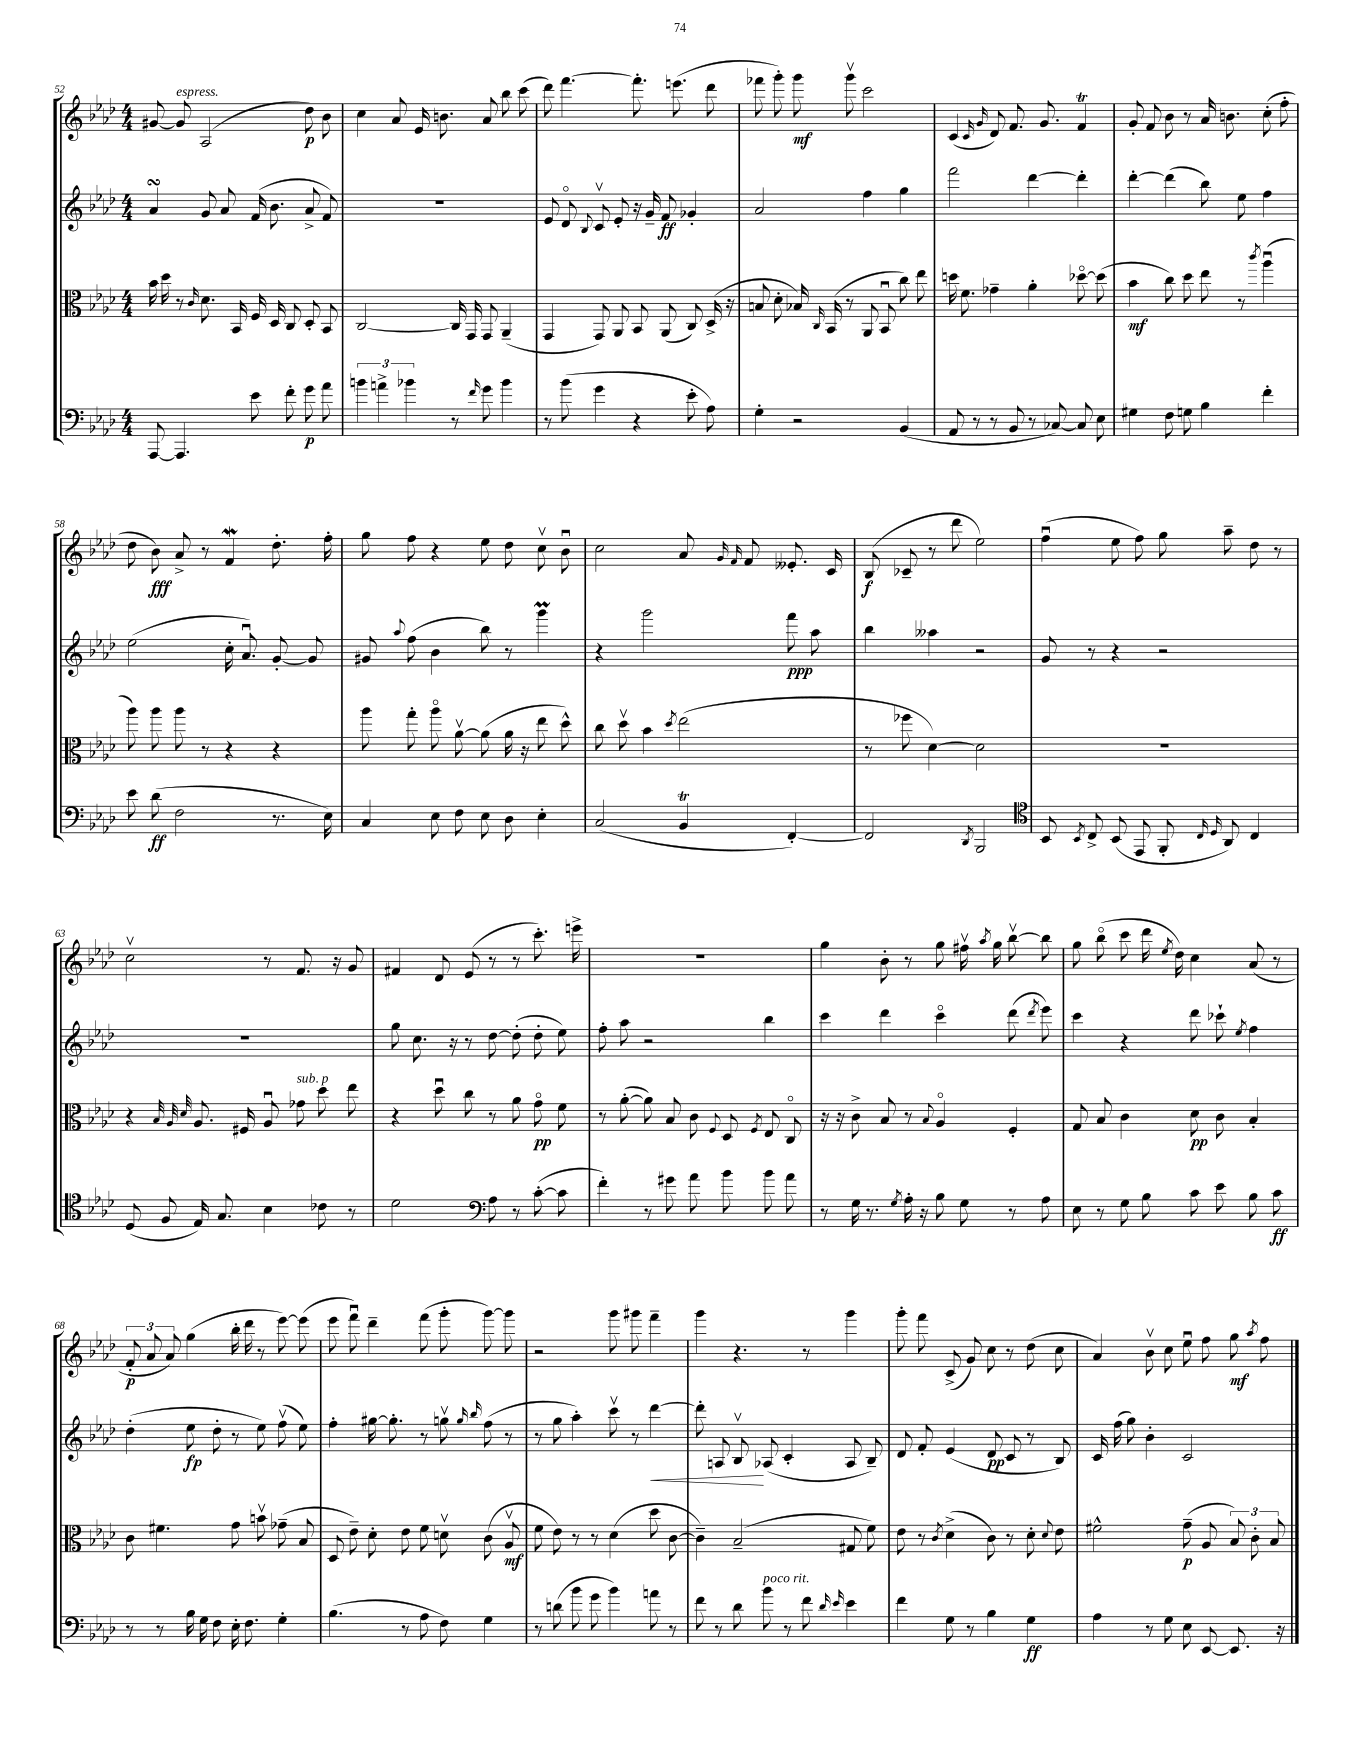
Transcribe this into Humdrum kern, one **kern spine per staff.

**kern	**kern	**kern	**kern
*staff4	*staff3	*staff2	*staff1
*clefF4	*clefC3	*clefG2	*clefG2
*k[b-e-a-d-]	*k[b-e-a-d-]	*k[b-e-a-d-]	*k[b-e-a-d-]
*M4/4	*M4/4	*M4/4	*M4/4
[8AAA-/	16b-\	4a-/	[8g#/
.	16dd-\	.	.
4.AAA-/]	8r	.	8g#/]
.	16qqc/	.	.
.	8.d-\	8g/	(2A-/
.	.	8a-/	.
.	16BB-/	.	.
8e-\	16F/	(16f/	.
.	16D-/	8.b-\	.
8f'\	8C/	.	.
8g\	8D-'/	8a-^/	8dd-\)
8a-\	8BB-/	8f/)	8b-\
=	=	=	=
6b\	[2C/	1r	4cc\
6a^\	.	.	.
.	.	.	8a-/
6b-\	.	.	.
.	.	.	16e-/
.	.	.	8.b\
8r	16C/]	.	.
.	16GG/	.	.
16qqf/	.	.	.
8g\	8GG/	.	8a-/
4b-\	(4AA-~/	.	8bb-\
.	.	.	(8ccc\
=	=	=	=
8r	4GG/	8e-/	8ddd-\)
(8b-\	.	8d-o/	[4.fff\
.	.	8qqB-/	.
4g\	8GG/)	8cv/	.
.	8AA-/	8e-'/	.
4r	8BB-/	16r	8.fff'\]
.	.	16g~/	.
.	(8AA-/	8f/	.
.	.	.	(8.eee\
8e-'\	8C/)	4g-'/	.
8A-\)	(16D-^/	.	8ddd-\
.	16r	.	.
=	=	=	=
4G'\	8B/	2a-/	8fff-\
.	8d-'\	.	8ggg'\)
2r	16B-/)	.	8ggg\
.	16qqC/	.	.
.	(16BB-/	.	.
.	8r	.	8gggv\
.	8AA-/	4ff\	2ccc\
.	8BB-u/	.	.
(4BB-/	8cc\)	4gg\	.
.	8ee-\	.	.
=	=	=	=
8AA-/	16dd\	2fff\	(4c/
.	8.f\	.	.
8r	.	.	.
.	.	.	16qqc/
.	.	.	16qqg/
8r	4g-~\	.	8d-/)
8BB-/	.	.	8.f/
8r	4a-'\	[4ddd-\	.
.	.	.	8.g/
[8C-/)	.	.	.
8C-/]	[8dd-o\	4ddd-'\]	4f/
8E-\	(8dd-\]	.	.
=	=	=	=
4G#\	4b-\	[4ddd-'\	8g'/
.	.	.	8f/
8F\	8cc\)	(4ddd-\]	8b-\
8G\	8dd-\	.	8r
4B-\	8ee-\	8bb-\)	16a-/
.	.	.	8.b\
.	8r	8ee-\	.
.	8qccc/	.	.
4f'\	(4aa-u\	4ff\	(8cc'\
.	.	.	8ff'\
=	=	=	=
8e-\	8aa-\)	(2ee-\	8dd-\
(8d-\	8aa-\	.	8b-\)
2F\	8aa-\	.	8a-^/
.	8r	.	8r
.	4r	16cc'\	4f/
.	.	8.a-u/)	.
8.r	4r	[8g'/	8.dd-'\
.	.	8g/]	.
16E-\)	.	.	16ff'\
=	=	=	=
4C/	8aa-\	8g#/	8gg\
.	.	8qqaa-/	.
.	8gg'\	(8ff\	8ff\
8E-\	8aa-o\	4b-\	4r
8F\	[8a-v\	.	.
8E-\	(8a-\]	8bb-\)	8ee-\
8D-\	16a-\	8r	8dd-\
.	16r	.	.
4E-'\	8ee-\	4ggg\	8ccv\
.	8dd-^^\)	.	8b-u\
=	=	=	=
(2C/	8cc\	4r	2cc\
.	8dd-v\	.	.
.	4b-\	2ggg\	.
.	8qdd-/	.	.
4BB-/	(2ee-\	.	8a-/
.	.	.	16qqg/
.	.	.	16qqf/
.	.	.	8f/
[4FF'/)	.	8fff\	8.e--'/
.	.	8aa-\	.
.	.	.	16c/
=	=	=	=
2FF/]	8r	4bb-\	(8B-/
.	8ff-\	.	8c-~/
.	[4d-\)	4aa--\	8r
.	.	.	8ddd-\
8qDD-/	.	.	.
2BBB-/	2d-\]	2r	2ee-\)
=	=	=	=
*clefC4	*	*	*
8BB-/	1r	8g/	(4ffu\
8qBB-/	.	.	.
8C^/	.	8r	.
(8BB-/	.	4r	8ee-\
8EE-/	.	.	8ff\)
8FF'/	.	2r	8gg\
16qqC/	.	.	.
16qqD-/	.	.	.
8AA-/)	.	.	8aa-~\
4C/	.	.	8dd-\
.	.	.	8r
=	=	=	=
(8D-/	4r	1r	2ccv\
8F/	.	.	.
.	32qqB-/	.	.
.	32qqA-/	.	.
.	32qqd-/	.	.
16E-/)	8.A-/	.	.
8.G/	.	.	.
.	16F#/	.	.
4B-\	8A-u/	.	8r
.	8g-\	.	8.f/
8c-\	8dd-\	.	.
.	.	.	16r
8r	8ee-\	.	8g/
=	=	=	=
2d-\	4r	8gg\	4f#/
.	.	8.cc\	.
.	8dd-u\	.	8d-/
.	.	16r	.
.	8cc\	8r	(8e-/
*clefF4	*	*	*
8A-\	8r	[8dd-\	8r
8r	8a-\	(8dd-'\]	8r
([8c'\	8go\	8dd-'\	8.ccc'\)
8c\]	8f\	8ee-\)	.
.	.	.	16eee^\
=	=	=	=
4f'\)	8r	8ff'\	1r
.	([8a-'\	8aa-\	.
8r	8a-\])	2r	.
8g#\	8B-/	.	.
8a-\	8c\	.	.
.	8qqF/	.	.
8b-\	8D-/	.	.
.	8qF/	.	.
8b-\	8E-/	4bb-\	.
8a-\	8Co/	.	.
=	=	=	=
8r	16r	4ccc\	4gg\
.	16r	.	.
16G\	8c^\	.	.
8.r	.	.	.
.	8B-/	4ddd-\	8b-'\
8qG/	.	.	.
16A-'\	8r	.	8r
16r	.	.	.
.	8qqB-/	.	.
8B-\	4A-o/	4ccco\	8gg\
8G\	.	.	16ff#v\
.	.	.	8qaa-/
.	.	.	16gg\
8r	4F'/	(8ddd-\	[8bb-v\
.	.	8qddd-/	.
8A-\	.	8eee-\)	8bb-\]
=	=	=	=
8E-\	8G/	4ccc\	8gg\
8r	8B-/	.	(8bb-o\
8G\	4c\	4r	8ccc\
8B-\	.	.	16ddd-\
.	.	.	8qee-/
.	.	.	16dd-\)
8c\	8d-\	8ddd-\	4cc\
8e-\	8c\	8ccc-`\	.
.	.	8qee-/	.
8B-\	4B-'/	4ff\	(8a-/
8c\	.	.	8r
=	=	=	=
8r	8c\	(4dd-'\	12f'/
.	.	.	12a-/
8r	4.f#\	.	.
.	.	.	12a-/)
16B-\	.	8ee-\	(4gg\
16G\	.	.	.
8F\	.	8dd-'\	.
16E-'\	8g\	8r	16bb-'\
8.F\	.	.	16ddd-\
.	8bv\	8ee-\)	8r
4G'\	(8g-~\	(8ffv\	[8eee-\)
.	8B-/	8ee-\)	(8eee-\]
=	=	=	=
(4.B-\	8D-/	4ff'\	8eee-\
.	8e-~\)	.	8fffu\)
.	8d-'\	[16gg#\	4ddd-~\
.	.	8.gg#'\]	.
8r	8e-\	.	.
8A-\	8f\	8r	(8fff\
8F\)	8dv\	8ggv\	8ggg'\
.	.	16qqgg/	.
.	.	16qqbb-/	.
4G\	(8c\	(8ff\	[8ggg\)
.	8A-v/	8r	8ggg\]
=	=	=	=
8r	8f\	8r	2r
(8d\	8e-\)	8gg\	.
8b-\	8r	4aa-'\)	.
8g\	8r	.	.
4b-\)	(4d-\	8cccv\	8ggg\
.	.	8r	8ggg#\
8a\	8dd-\	[4ddd-\	4fff~\
8r	[8c\	.	.
=	=	=	=
8f\	4c~\])	8ddd-'\]	4ggg\
8r	.	8A/	.
8d-\	(2B-~/	8B-v/	4.r
8b-\	.	(8A-/	.
8r	.	4c'/	.
8f\	.	.	8r
16qqd-/	.	.	.
16qqe-/	.	.	.
4e-\	8G#/	8A-/	4ggg\
.	8f\)	8B-~/)	.
=	=	=	=
4f\	8e-\	8d-/	8ggg'\
.	8r	8f'/	8fff\
.	8qc/	.	.
8G\	(4d-^\	(4e-/	(8c^/
8r	.	.	8g/)
4B-\	8c\)	8d-/	8cc\
.	8r	8c/	8r
4G\	8d-'\	8r	(8dd-\
.	8qqd-/	.	.
.	8e-\	8B-/)	8cc\
=	=	=	=
4A-\	2f#^^\	16c/	4a-/)
.	.	(16ff\	.
.	.	8gg\)	.
8r	.	4b-'\	8b-v\
8G\	.	.	8cc\
8E-\	(8g~\	2c/	8ee-u\
[8EE-/	8A-/	.	8ff\
8.EE-/]	12B-/)	.	8gg\
.	12c'\	.	.
.	.	.	8qaa-/
.	.	.	8ff\
.	12B-/	.	.
16r	.	.	.
==	==	==	==
*-	*-	*-	*-
